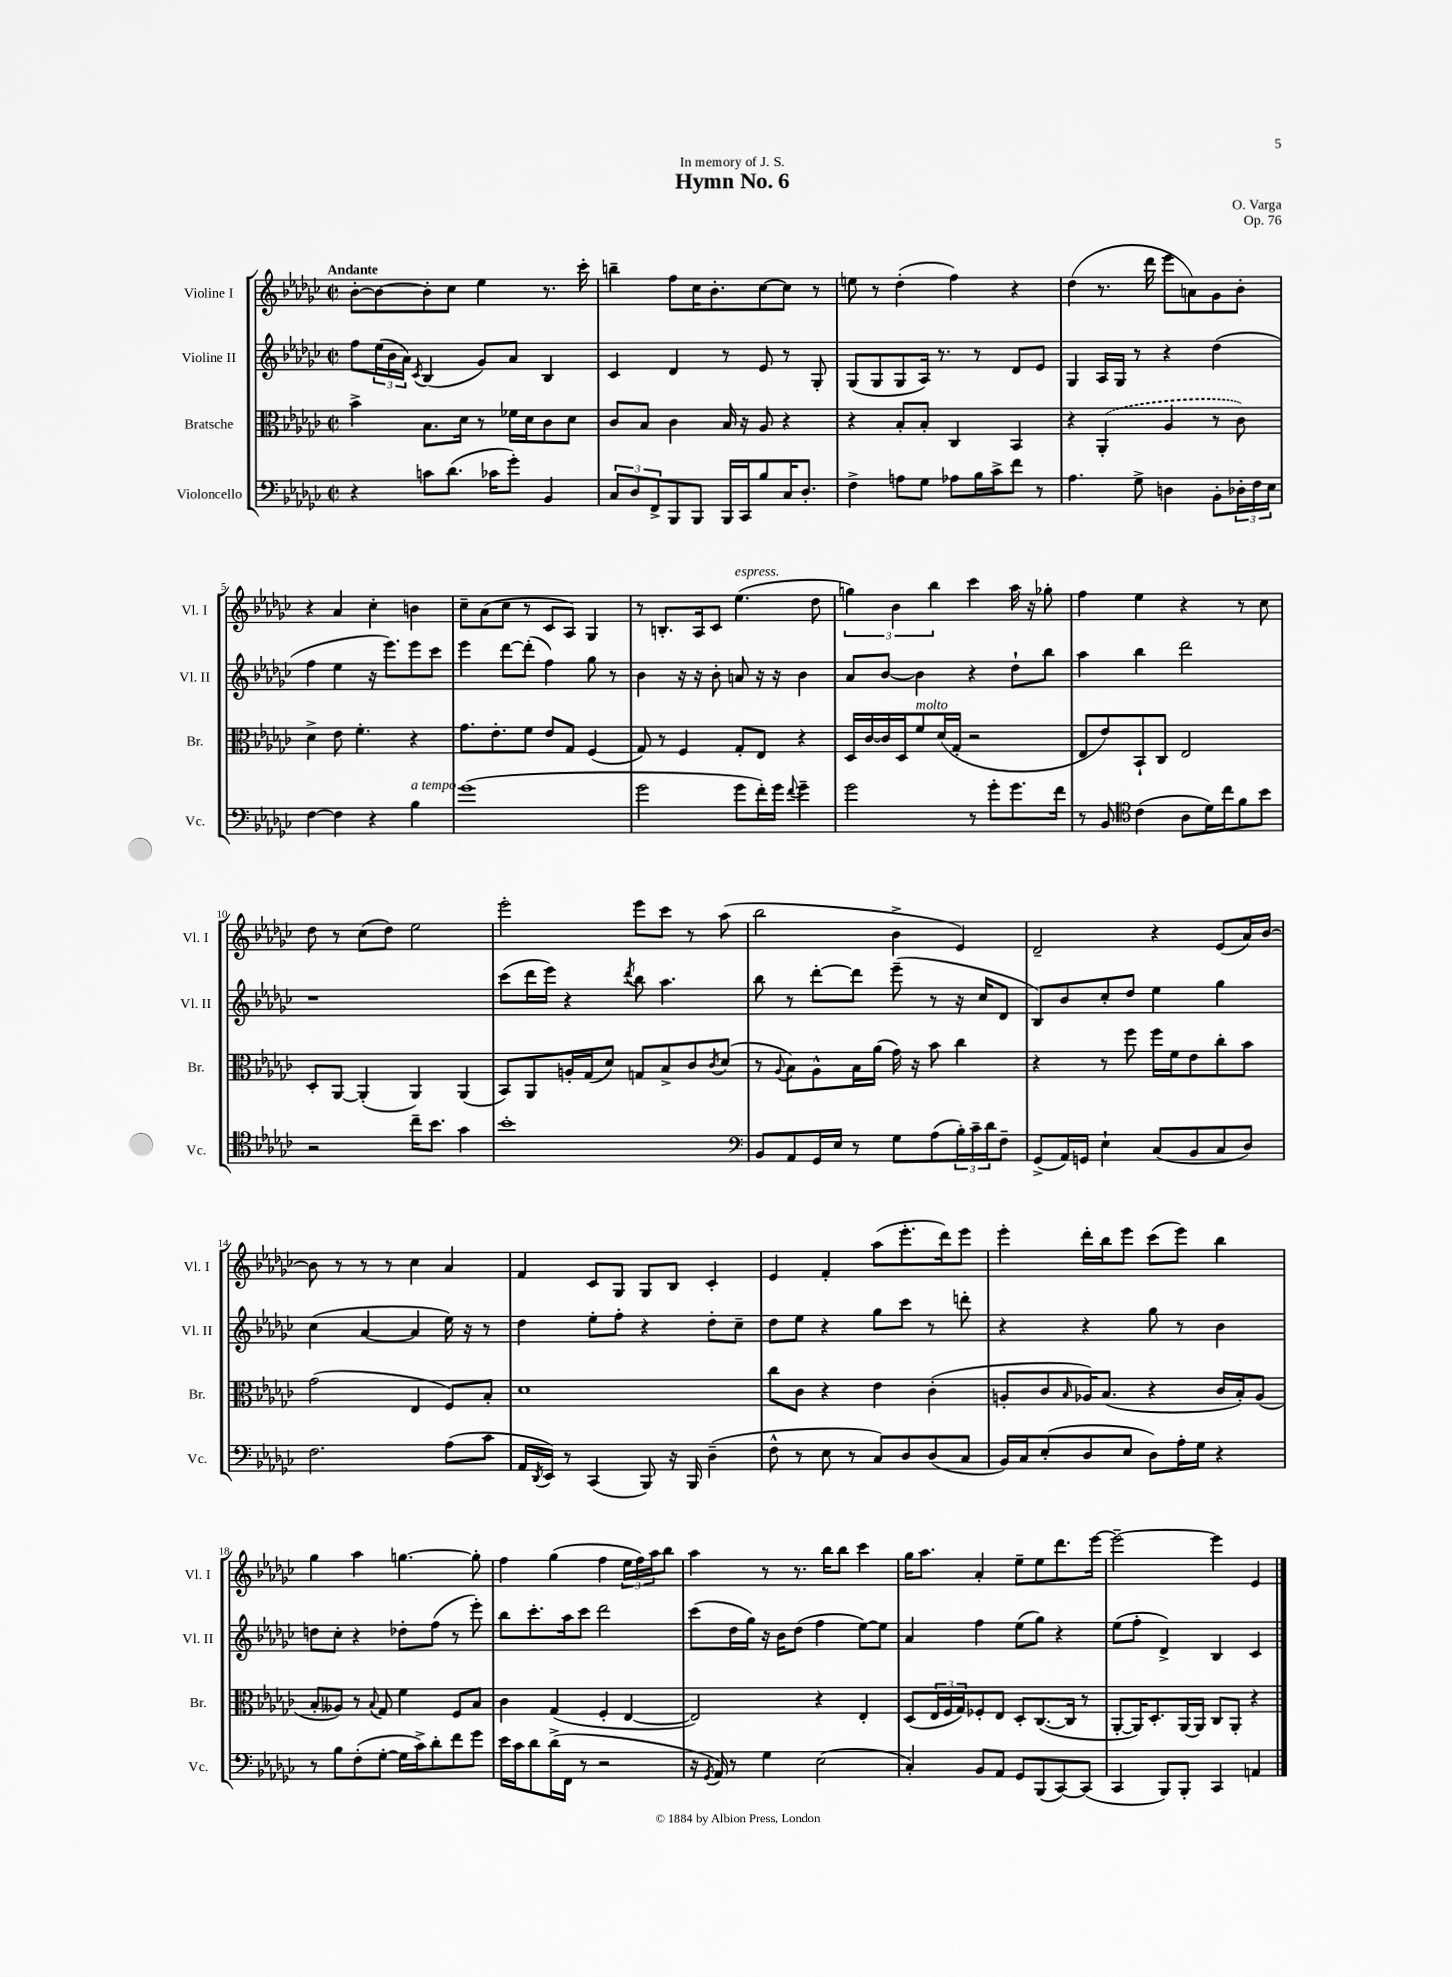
\header { title = "Hymn No. 6" composer = "O. Varga" dedication = "In memory of J. S." opus = "Op. 76" }
<<
\new StaffGroup <<
\new Staff = "s0" \with { instrumentName = "Violine I" shortInstrumentName = "Vl. I" } {
    \clef treble \key ges \major \defaultTimeSignature \time 2/2 \tempo "Andante"
    bes'8~-. bes'8~ bes'8-. ces''8 ees''4 r8. ces'''16-. |
    b''4-- f''8 ces''16 bes'8.-. ces''8~ ces''8 r8 |
    e''8 r8 des''4-.( f''4) r4 |
    des''4( r8. des'''16 ees'''8 a'8) ges'8 bes'8-. |
    r4 aes'4 ces''4-. b'4 |
    ces''8-- aes'8( ces''8 r8 ces'8 aes8) ges4 |
    r8 b8.-. aes16 ces'8 ees''4.^\markup { \italic "espress." }( des''8 |
    \tuplet 3/2 { g''4) bes'4 bes''4 } ces'''4 aes''16 r16 ges''8-. |
    f''4 ees''4 r4 r8 ces''8 |
    des''8 r8 ces''8( des''8) ees''2 |
    ees'''2-. ees'''8 ces'''8 r8 aes''8( |
    bes''2 bes'4-> ees'4) |
    des'2-- r4 ees'8( aes'16) bes'16~ |
    bes'8 r8 r8 r8 ces''4 aes'4 |
    f'4 ces'8 ges8 ges8 bes8 ces'4-. |
    ees'4 f'4-. aes''8( ees'''8.-. des'''16) ees'''8 |
    ees'''4-. des'''16-. bes''16 ees'''8 ces'''8( ees'''8) bes''4 |
    ges''4 aes''4 g''4.~ g''8-. |
    f''4 ges''4( f''4 \tuplet 3/2 { ees''16 f''16) aes''16 } bes''8 |
    aes''4 r8 r8. bes''16 bes''8 ces'''4 |
    ges''16 aes''8. aes'4-. ees''8-- ees''8 des'''8. ees'''16~ |
    ees'''2~-- ees'''4 ees'4 \bar "|." |
}
\new Staff = "s1" \with { instrumentName = "Violine II" shortInstrumentName = "Vl. II" } {
    \clef treble \key ges \major \defaultTimeSignature \time 2/2
    f''8 \tuplet 3/2 { ees''16( bes'16 aes'16) } \acciaccatura { ces'8 } bes4( ges'8) aes'8 bes4 |
    ces'4 des'4 r8 ees'8 r8 ges8-. |
    ges8( ges8 ges8 aes16) r8. r8 des'8 ees'8 |
    ges4 aes16 ges16 r8 r4 des''4( |
    f''4 ees''4 r16 ees'''8.) ees'''8 ces'''8 |
    ees'''4 des'''8~ des'''8-.( f''4) ges''8 r8 |
    bes'4 r16 r16 bes'8-. a'8 r16 r16 bes'4 |
    aes'8 bes'8~ bes'4 r4 des''8-! bes''8 |
    aes''4 bes''4 des'''2 |
    r1 |
    ces'''8( des'''16 ees'''16) r4 \acciaccatura { des'''8 } bes''8 aes''4. |
    bes''8 r8 des'''8~-. des'''8 ees'''8--( r8 r16 ces''16 des'8 |
    bes8) bes'8 ces''8-. des''8 ees''4 ges''4 |
    ces''4( aes'4~ aes'4 ees''16) r16 r8 |
    des''4 ees''8-. f''8-. r4 des''8-. ces''8-- |
    des''8 ees''8 r4 ges''8 ces'''8 r8 d'''8-. |
    r4 r4 ges''8 r8 bes'4 |
    d''8 ces''8-. r4 des''8-. f''8( r8 ees'''8-.) |
    bes''8 ces'''8.-. aes''16 ces'''8 des'''2 |
    ces'''8( des''16 ges''16) r16 bes'16 des''8( f''4 ees''8~) ees''8 |
    aes'4 f''4 ees''8( ges''8) r4 |
    ees''8( f''8-. des'4->) bes4 ces'4 \bar "|." |
}
\new Staff = "s2" \with { instrumentName = "Bratsche" shortInstrumentName = "Br." } {
    \clef alto \key ges \major \defaultTimeSignature \time 2/2
    bes'4-> bes8. des'16 r8 fes'16 des'16 ces'8 des'8 |
    ces'8 bes8 ces'4 bes16 r16 aes8 r4 |
    r4 bes8-. bes8-. ces4 bes,4 |
    r4 \once \slurDashed aes,4-.( aes4 r8 ces'8) |
    des'4-> ees'8 f'4.-. r4 |
    ges'8. ees'8.-. f'8 ees'8 ges8 f4( |
    ges8) r8 f4 ges8-. ees8 r4 |
    des16 ces'16~ ces'16 des16 f'8^\markup { \italic "molto" } des'16( ges16-. r2 |
    ees8 ees'8) bes,8-! ces8 ees2 |
    des8-. aes,8~ aes,4-.( aes,4) aes,4( |
    bes,8) aes,8 a16-. ges16( des'8) g8 bes8-> ces'8 \acciaccatura { ces'8 } des'8( |
    r8 \appoggiatura { aes8 } bes8) aes8-^ bes16 aes'16( ges'16) r16 bes'8 ces''4 |
    r4 r8 f''8 f''16 f'16 ees'8 ces''8-. bes'8 |
    ges'2( ees4 f8) bes8-. |
    des'1 |
    ces''8 ces'8 r4 ees'4 ces'4-.( |
    a8-. ces'8 \grace { bes16 } aes16) bes8.( r4 ces'16 bes16-.) aes8( |
    bes8-. aeses8) r8 \appoggiatura { bes8 } ges8 f'4 f8 bes8 |
    ces'4 ges4( f4-. ees4~ |
    ees2) r4 ees4-. |
    des8( \tuplet 3/2 { ees16 f16 ges16) } fes8-. ees8 des8-. ces8.~( ces16 r8 |
    aes,8~-. aes,16) des8.-. aes,16~ aes,16 ces8 aes,8-. r4 \bar "|." |
}
\new Staff = "s3" \with { instrumentName = "Violoncello" shortInstrumentName = "Vc." } {
    \clef bass \key ges \major \defaultTimeSignature \time 2/2
    r4 c'8 des'8.( ces'16 ges'8-.) bes,4 |
    \tuplet 3/2 { ces8 des8 f,8-> } bes,,8 bes,,8 bes,,16 ces,16 bes8 ces16 des8.-. |
    f4-> a8 ges8 aes8 bes16 ces'16-> f'8 r8 |
    aes4. ges8-> d4 bes,8-. \tuplet 3/2 { des16-. f16 ees16 } |
    f4~ f4 r4 bes4^\markup { \italic "a tempo" } |
    ges'1( |
    ges'2 ges'8 f'16-.) ges'16 \appoggiatura { f'8 } ges'4-- |
    ges'2 r8 ges'8-. ges'8. f'16 |
    r8 bes,8 \clef tenor ces'4( aes8 des'16) ces''16 f'8 bes'8 |
    r2 ces''16-- bes'8. ges'4 |
    bes'1-. |
    \clef bass bes,8 aes,8 ges,16 ees16 r8 ges8 aes8( \tuplet 3/2 { bes16-.) ces'16-- des'16 } f8-- |
    ges,8->( aes,16) g,16 ees4-! ces8( bes,8 ces8 des8) |
    f2. aes8( ces'8 |
    aes,16 \acciaccatura { des,8 } ees,16) r8 ces,4( bes,,8) r16 bes,,16 des4--( |
    f8-^ r8 ees8 r8 ces8) des8 des8( ces8 |
    bes,16) ces16 ees8-.( des8 ees8 des8) aes16-. ges16 r4 |
    r8 bes8 f8-.( ges8~-. ges16 ces'16->) des'8-. f'8 ges'8 |
    ees'16 ces'16 des'8 des'16->( f,16 r8 r2 |
    r16 \acciaccatura { ges,8 } aes,16) r8 ges4 ees2( |
    ces4-.) bes,8 aes,8 ges,8 bes,,8( ces,8~) ces,8( |
    ces,4 bes,,8) bes,,8-. ces,4 a,4 \bar "|." |
}
>>
>>
